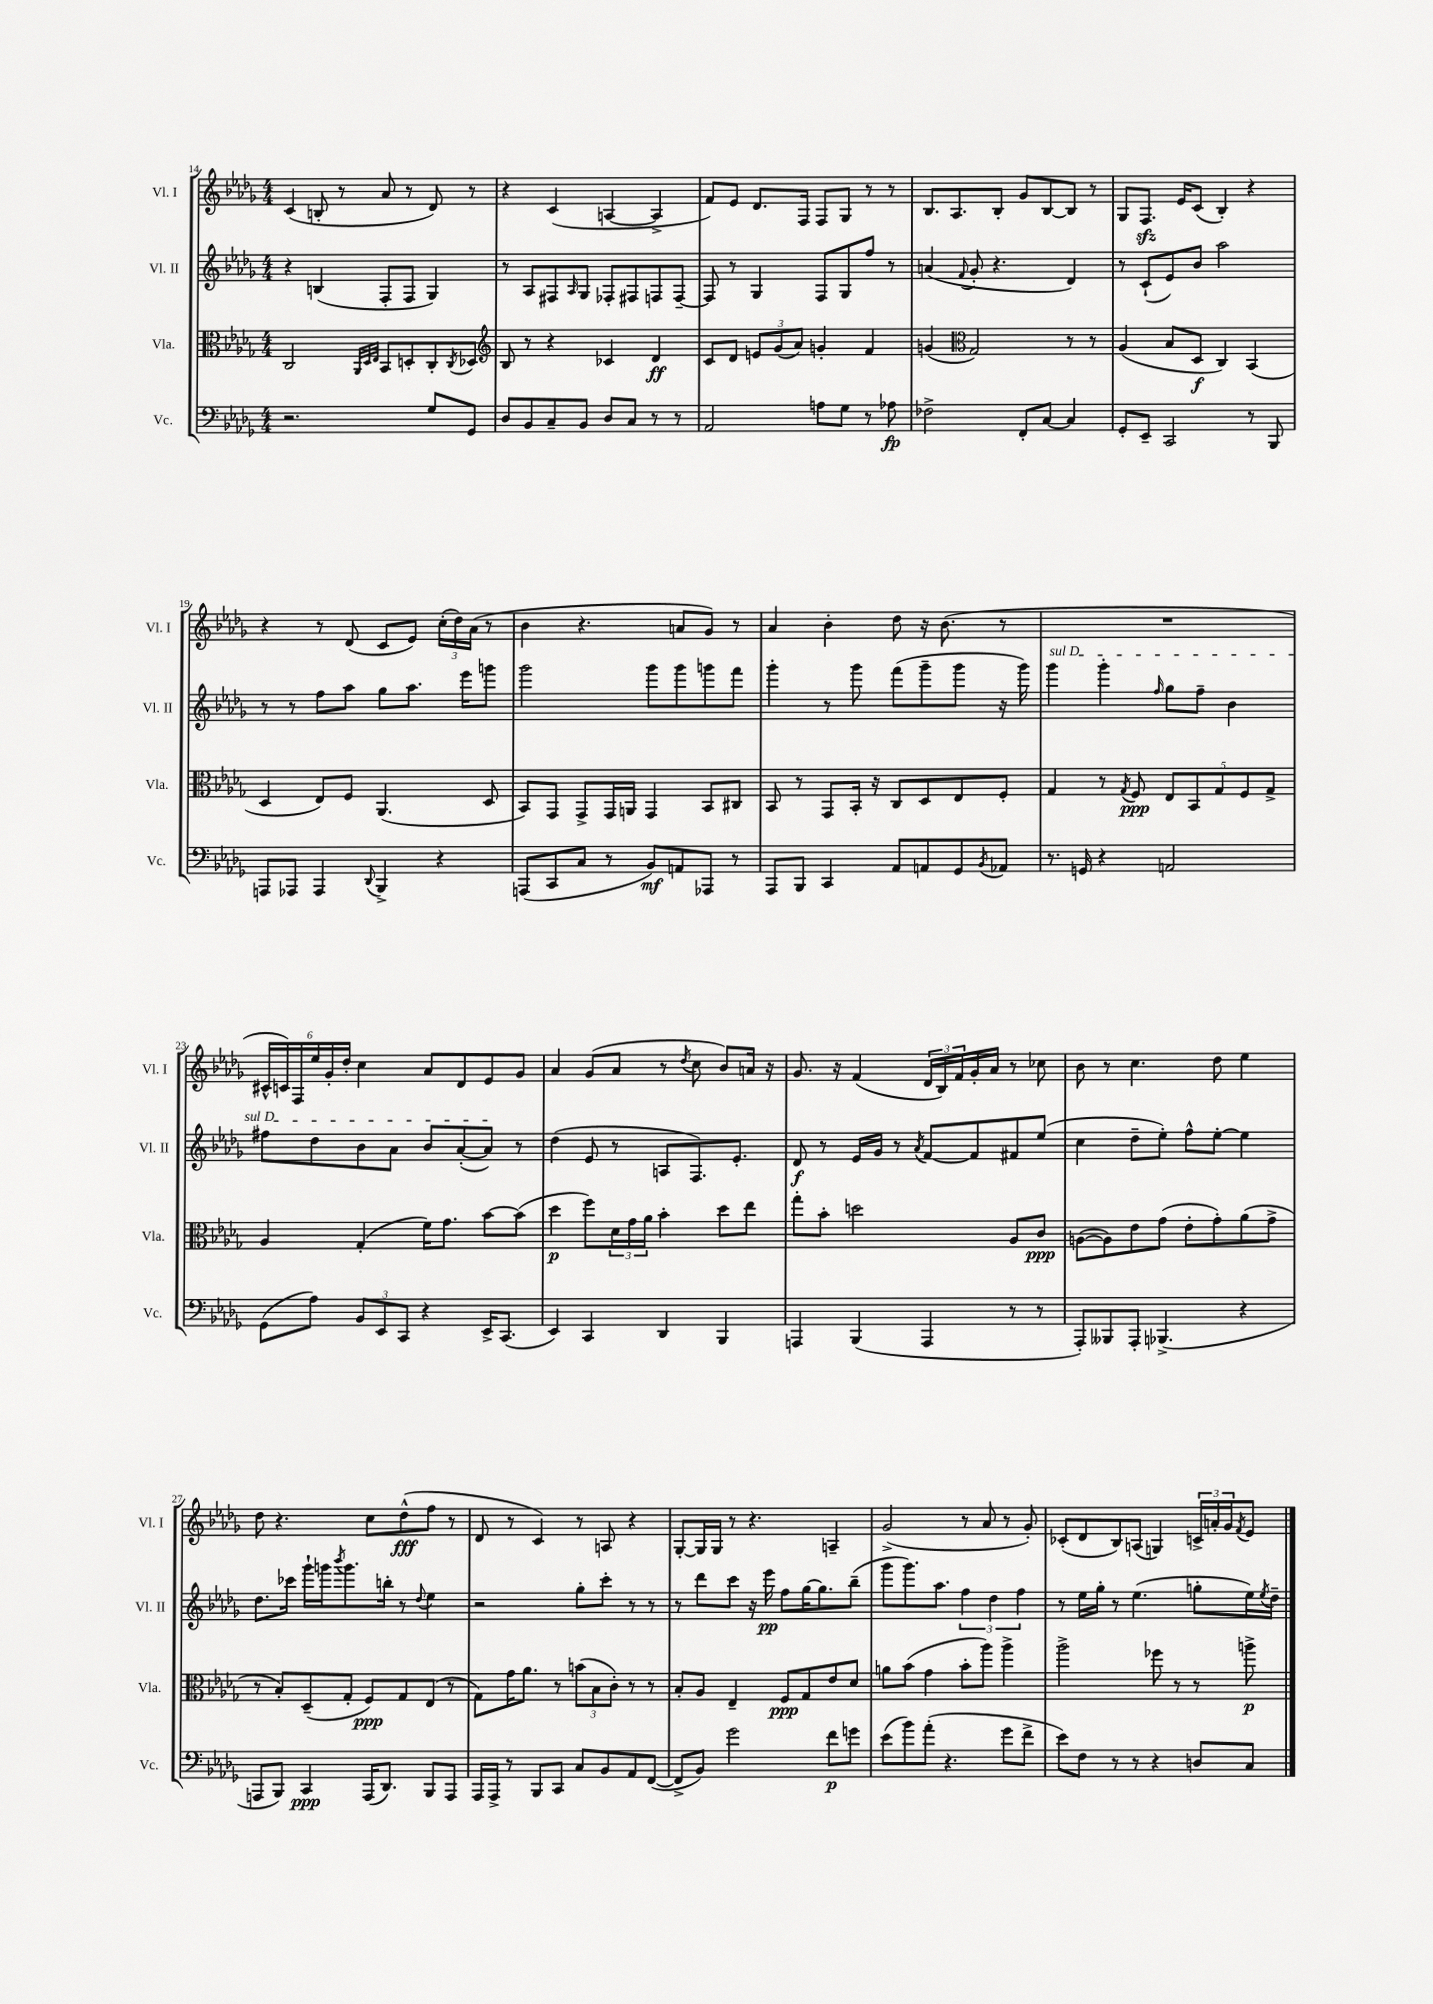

**kern	**kern	**kern	**kern
*staff4	*staff3	*staff2	*staff1
*clefF4	*clefC3	*clefG2	*clefG2
*k[b-e-a-d-g-]	*k[b-e-a-d-g-]	*k[b-e-a-d-g-]	*k[b-e-a-d-g-]
*M4/4	*M4/4	*M4/4	*M4/4
2.r	2C	4r	(4c
.	.	(4B	8B'
.	.	.	8r
.	32qqAA-	.	.
.	32qqD-	.	.
.	32qqE-	.	.
.	8BB-	8F'	8a-
.	8D'	8F	8r
8G-	8C'	4G-)	8d-)
.	8qC	.	.
8GG-	8D-	.	8r
=	=	=	=
*	*clefG2	*	*
8D-	8B-	8r	4r
8BB-	8r	8A-	.
8C~	4r	8F#	(4c
.	.	16qqA-	.
8BB-	.	8G-	.
8D-	4c-	8F-'	[4A
8C	.	8F#	.
8r	4d-	8F	4A^]
8r	.	[8F~	.
=	=	=	=
2AA-	8c	8F]	8f)
.	8d-	8r	8e-
.	12e	4G-	8.d-
.	(12g-	.	.
.	12a-)	.	.
.	.	.	16F
8A	4g'	8F	8F
8G-	.	8G-	8G-
8r	4f	8ff	8r
8A-	.	8r	8r
=	=	=	=
2F-^	(4g	(4a	8.B-
.	.	.	8.A-
*	*clefC3	*	*
.	.	8qqf	.
.	2G-)	8g-'	.
.	.	4.r	8B-'
8FF'	.	.	8g-
[8C	.	.	[8B-
4C]	8r	4d-)	8B-]
.	8r	.	8r
=	=	=	=
8GG-'	(4A-	8r	8G-
8EE-~	.	(8c`	8.F
2CC	8B-	8e-)	.
.	.	.	16e-
.	8D-	8b-	(8c
.	4C)	2aa-	4B-')
8r	(4BB-	.	4r
8BBB-	.	.	.
=	=	=	=
8AAA	4D-	8r	4r
8AAA-	.	8r	.
4AAA-	8E-)	8ff	8r
.	8F	8aa-	(8d-
8qqDD-	.	.	.
4BBB-^	(4.AA-	8gg-	8c
.	.	8.aa-	8e-)
4r	.	.	(24cc'
.	.	.	24dd-)
.	.	16eee-	.
.	.	.	(24a-
.	8D-	8ggg	8r
=	=	=	=
(8AAA	8BB-)	2ggg-	4b-
8CC	8GG-	.	.
8C	8GG-^	.	4.r
8r	16GG-	.	.
.	16AA	.	.
8BB-)	4GG-	8ggg-	.
8AA	.	8ggg-	8a
8AAA-	8BB-	8ggg	8g-)
8r	8C#	8fff	8r
=	=	=	=
8AAA-	8BB-	4ggg-'	4a-
8BBB-	8r	.	.
4CC	8GG-	8r	4b-'
.	16BB-'	8ggg-	.
.	16r	.	.
8AA-	8C	(8fff	8dd-
8AA	8D-	8ggg-~	16r
.	.	.	(8.b-
8GG-	8E-	8ggg-	.
8qBB-	.	.	.
8AA-	8F'	16r	8r
.	.	16ggg-)	.
=	=	=	=
8.r	4G-	4ggg-	1r
16GG	.	.	.
4r	8r	4ggg-'	.
.	8qG-	.	.
.	8F	.	.
.	.	16qqff	.
2AA	10E-	8gg-	.
.	10BB-	.	.
.	.	8ff~	.
.	10G-	.	.
.	.	4b-	.
.	10F	.	.
.	10G-^	.	.
=	=	=	=
(8GG-	4A-	8ff#	24c#^^
.	.	.	24c)
.	.	.	24F
8A-)	.	8dd-	24ee-
.	.	.	24g-'
.	.	.	24dd-'
12BB-	(4G-'	8b-	4cc
12EE-	.	.	.
.	.	8a-	.
12CC	.	.	.
4r	16f)	8b-	8a-
.	8.g-	.	.
.	.	([8a-'	8d-
16EE-^	[8b-	8a-])	8e-
(8.CC	.	.	.
.	(8b-]	8r	8g-
=	=	=	=
4EE-)	4dd-	(4dd-	4a-
4CC	8ff)	8e-	(8g-
.	24d-	8r	8a-
.	24g-	.	.
.	24a-	.	.
4DD-	4b-'	8A	8r
.	.	.	8qdd-
.	.	8.F)	8cc
4BBB-	8dd-	.	8b-)
.	.	8.e-'	.
.	8ee-	.	16a
.	.	.	16r
=	=	=	=
4AAA	8gg-'	8d-	8.g-
.	8b-'	8r	.
.	.	.	16r
(4BBB-	2dd	16e-	(4f
.	.	16g-	.
.	.	8r	.
.	.	8qa-	.
4AAA	.	[8f	24d-
.	.	.	24B-)
.	.	.	24f
.	.	8f]	16g-'
.	.	.	16a-
8r	8A-	8f#	8r
8r	8c	(8ee-	8cc-
=	=	=	=
8AAA-')	([8A	4cc	8b-
8BBB--	8A])	.	8r
8AAA-'	8e-	8dd-~	4.cc
(4.BBB-^	(8g-	8ee-')	.
.	8e-'	8ff^^	.
.	8g-')	[8ee-'	8dd-
4r	(8a-	4ee-]	4ee-
.	8g-^	.	.
=	=	=	=
8AAA	8r	8.dd-	8dd-
8BBB-)	8B-')	.	4.r
.	.	16ccc-	.
4CC	(8D-~	16ggg-`	.
.	.	16ggg	.
.	.	8qbbb-	.
.	8G-'	8.ggg	.
(16AAA	8F)	.	8cc
8.DD-)	.	16bb'	.
.	8G-	8r	(8dd-^^
.	.	8qqdd-	.
8BBB-	(8E-	4ee-	8ff
8AAA	8r	.	8r
=	=	=	=
16AAA-	8G-)	2r	8d-
16AAA-^	.	.	.
8r	16g-	.	8r
.	8.a-	.	.
8BBB-	.	.	4c)
8CC	8r	.	.
8C	(12b	8gg-'	8r
.	12B-	.	.
8BB-	.	8ccc'	8A
.	12c')	.	.
8AA-	8r	8r	4r
([8FF	8r	8r	.
=	=	=	=
8FF^]	8B-'	8r	[8G-'
8BB-)	8A-	8ddd-	16G-]
.	.	.	16G-
2g-	4E-~	8ccc	8r
.	.	16r	4.r
.	.	16eee-	.
.	8F	8ff	.
.	8G-	[16gg-	.
.	.	8.gg-]	.
8f	8e-	.	4A~
8g	8d-	(8bb-~	.
=	=	=	=
(8e-	8a	8ggg-	(2g-^
8b-)	(8b-	8.ggg-)	.
(8a-'	4g-	.	.
.	.	8.aa-	.
4.r	.	.	.
.	8b-'	6ff	8r
.	8aa-)	.	8a-
.	.	6dd-	.
8g-	4aa-^	.	8r
.	.	6ff	.
8f^	.	.	8g-')
=	=	=	=
8e-)	2aa-^	8r	(8c-'
8F	.	16ee-	8d-
.	.	16gg-'	.
8r	.	8r	8B-)
8r	.	(4.ee-	(8A
4r	8ff-	.	4G)
.	8r	.	.
8D	8r	8gg'	24c^
.	.	.	24a'
.	.	.	24g-
.	.	.	8qf
8C	8aa^	16ee-)	8e-
.	.	8qee-	.
.	.	16dd-~	.
==	==	==	==
*-	*-	*-	*-
